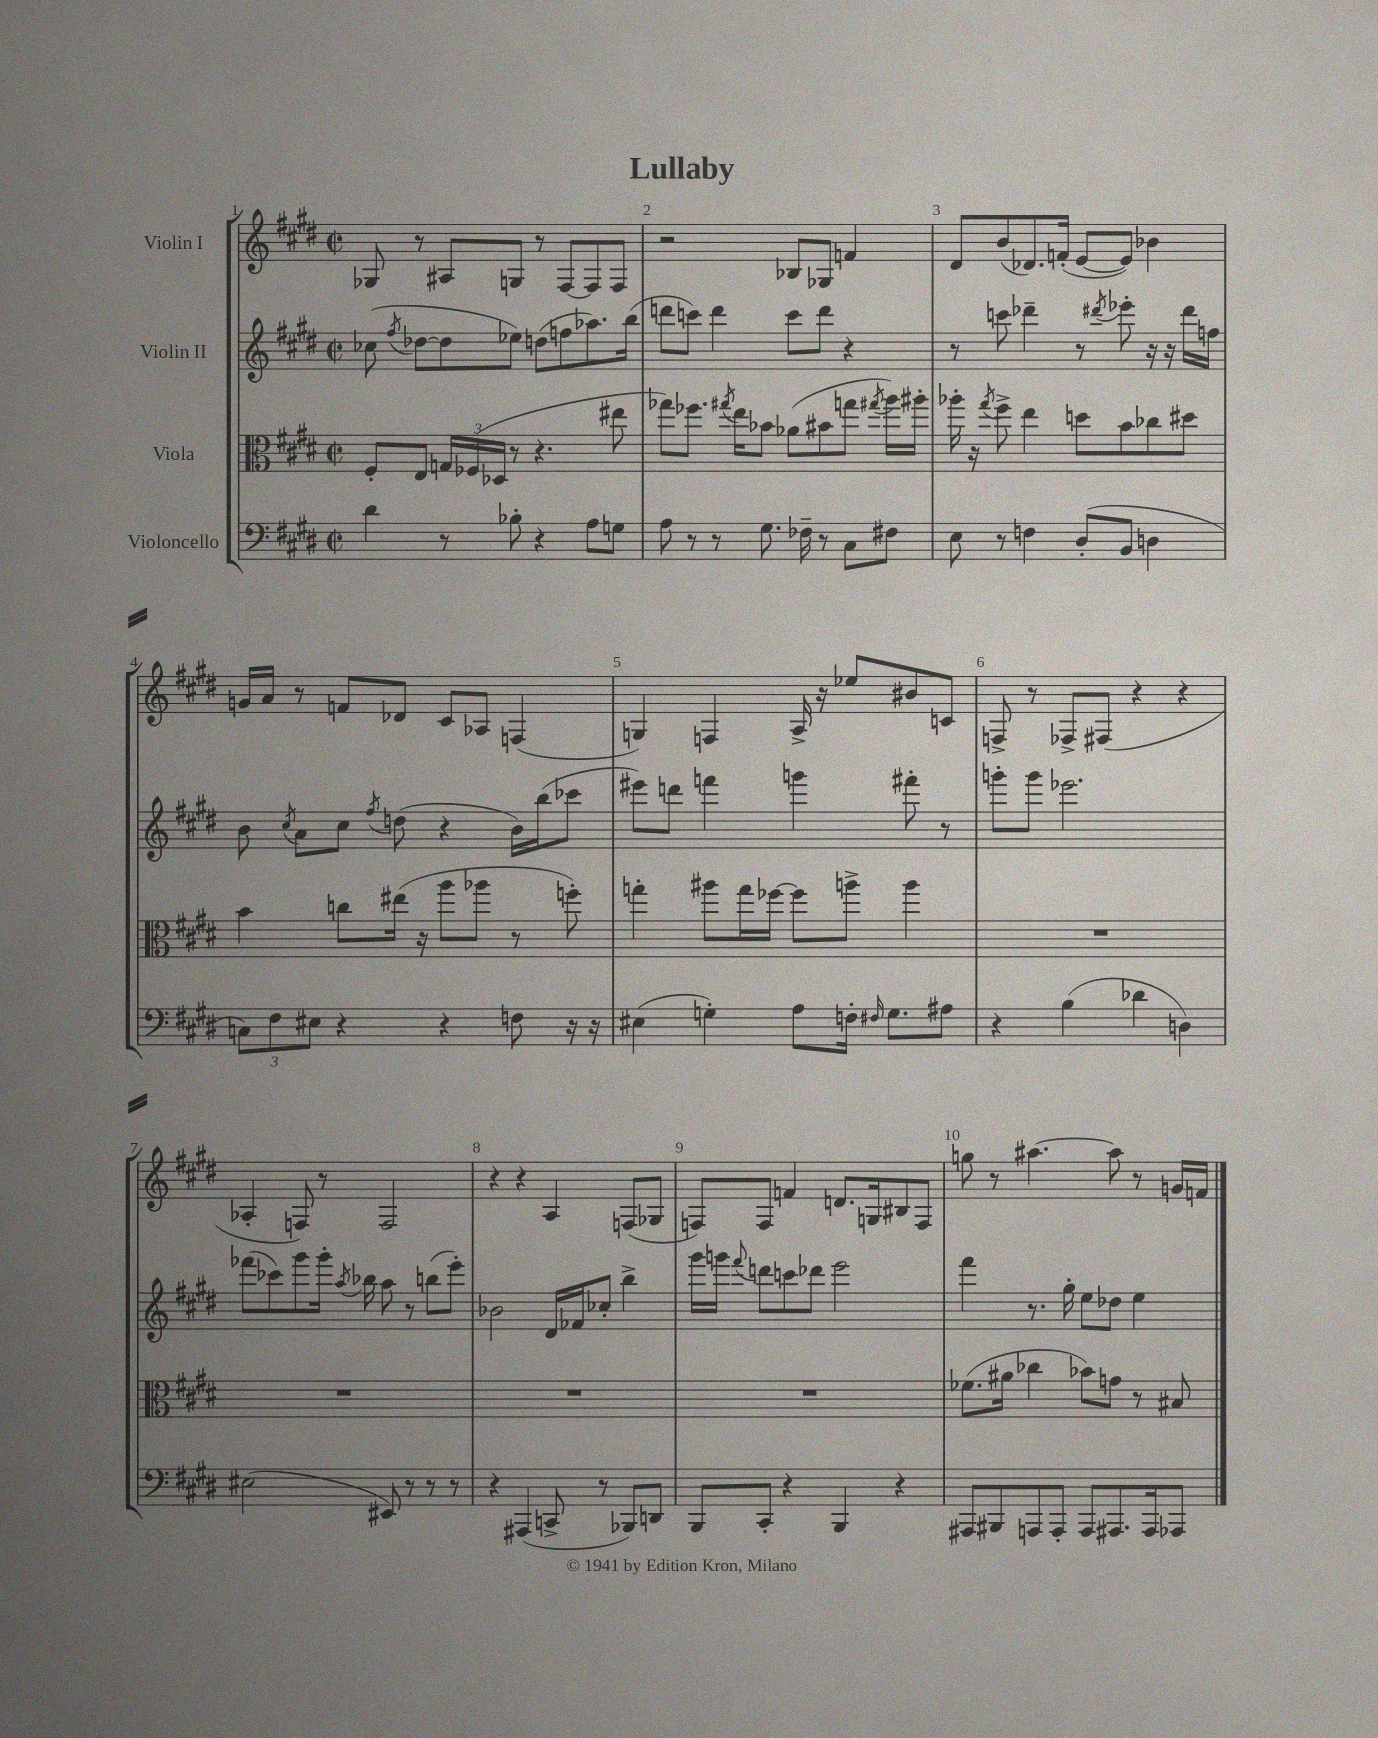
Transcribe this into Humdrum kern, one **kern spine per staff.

**kern	**kern	**kern	**kern
*staff4	*staff3	*staff2	*staff1
*clefF4	*clefC3	*clefG2	*clefG2
*k[f#c#g#d#]	*k[f#c#g#d#]	*k[f#c#g#d#]	*k[f#c#g#d#]
*M2/2	*M2/2	*M2/2	*M2/2
*met(c|)	*met(c|)	*met(c|)	*met(c|)
4d#	8F#'	(8cc-	8G-
.	.	8qff#	.
.	8E	[8dd-	8r
8r	24G	8dd-]	8A#
.	(24F-	.	.
.	24D-	.	.
8B-'	8r	8ee-)	8G
4r	4.r	(8dd	8r
.	.	8ff	[8F#
8A	.	8.aa-)	8F#]
8G	8ee#	.	8F#
.	.	(16bb	.
=	=	=	=
8A	8gg-)	8ddd	2r
8r	8.ff-	8ccc)	.
8r	.	4ddd	.
.	8qgg#	.	.
.	16ee	.	.
8.G#	8b-	.	.
.	(8a-	8ccc	8B-
16F-~	.	.	.
8r	8b#	8ddd	8G-
8C#	8gg	4r	4f
.	8qgg#	.	.
8F#	16aa)	.	.
.	16aa#'	.	.
=	=	=	=
8E	16aa-'	8r	8d#
.	16r	.	.
.	8qgg#	.	.
8r	8ff#^	8ccc	(8b
4F	4ee	4ddd-~	8.d-)
.	.	.	(16f'
(8D#'	8dd	8r	[8e
.	.	8qddd#	.
8BB	8b	8eee-'	8e])
4D	8cc-	16r	4b-
.	.	16r	.
.	8dd#	16ddd#	.
.	.	16ff	.
=	=	=	=
12C)	4b	8b	16g
.	.	.	16a
12F#	.	.	.
.	.	8qcc#	.
.	.	8a	8r
12E#	.	.	.
4r	8cc	8cc#	8f
.	.	8qff#	.
.	(16ee#	(8dd	8d-
.	16r	.	.
4r	8aa	4r	8c#
.	8aa-	.	8A-
8F	8r	16b)	(4F
.	.	(16bb	.
16r	8ff')	8ccc-	.
16r	.	.	.
=	=	=	=
(4E#	4gg'	8eee#)	4G)
.	.	8ddd	.
4G')	8aa#	4fff	4F
.	16gg	.	.
.	[16ff-	.	.
8A	8ff-]	4ggg	16A^
.	.	.	16r
16F'	8aa^	.	8ee-
16qqF#	.	.	.
8.G	.	.	.
.	4aa	8fff#'	8b#
8A#	.	8r	8c
=	=	=	=
4r	1r	8ggg'	8F^
.	.	8ggg	8r
(4B	.	2.eee-	8F-^
.	.	.	(8F#
4d-	.	.	4r
4D)	.	.	4r
=	=	=	=
(2E#	1r	(8fff-	4A-'
.	.	8ccc-)	.
.	.	8ggg#	8F)
.	.	16ggg#'	8r
.	.	8qaa	.
.	.	16bb-	.
8EE#)	.	8aa	2F
8r	.	8r	.
8r	.	(8bb	.
8r	.	8eee')	.
=	=	=	=
4r	1r	2b-	4r
(4AAA#	.	.	4r
8CC^	.	16d#	4A
.	.	16f-	.
8r	.	8cc-'	.
8BBB-)	.	4bb^	(8F
8DD	.	.	8G-
=	=	=	=
8BBB	1r	16ggg#	8F)
.	.	16ggg	.
.	.	8qqfff#	.
8CC#'	.	8ddd	8F
4r	.	8ccc	4f
.	.	8ddd-	.
4BBB	.	2eee	8.d
.	.	.	16G
4r	.	.	8B#
.	.	.	8F
=	=	=	=
8AAA#	(8.f-	4fff#	8gg
8BBB#	.	.	8r
.	16a#	.	.
8AAA	4cc-	8.r	[4.aa#
8AAA'	.	.	.
.	.	16gg#'	.
8AAA	8b-)	8ee	.
8.AAA#	8g	8dd-	8aa#]
.	8r	4ee	8r
16AAA#	.	.	.
8AAA-	8B#	.	16g
.	.	.	16f
==	==	==	==
*-	*-	*-	*-
